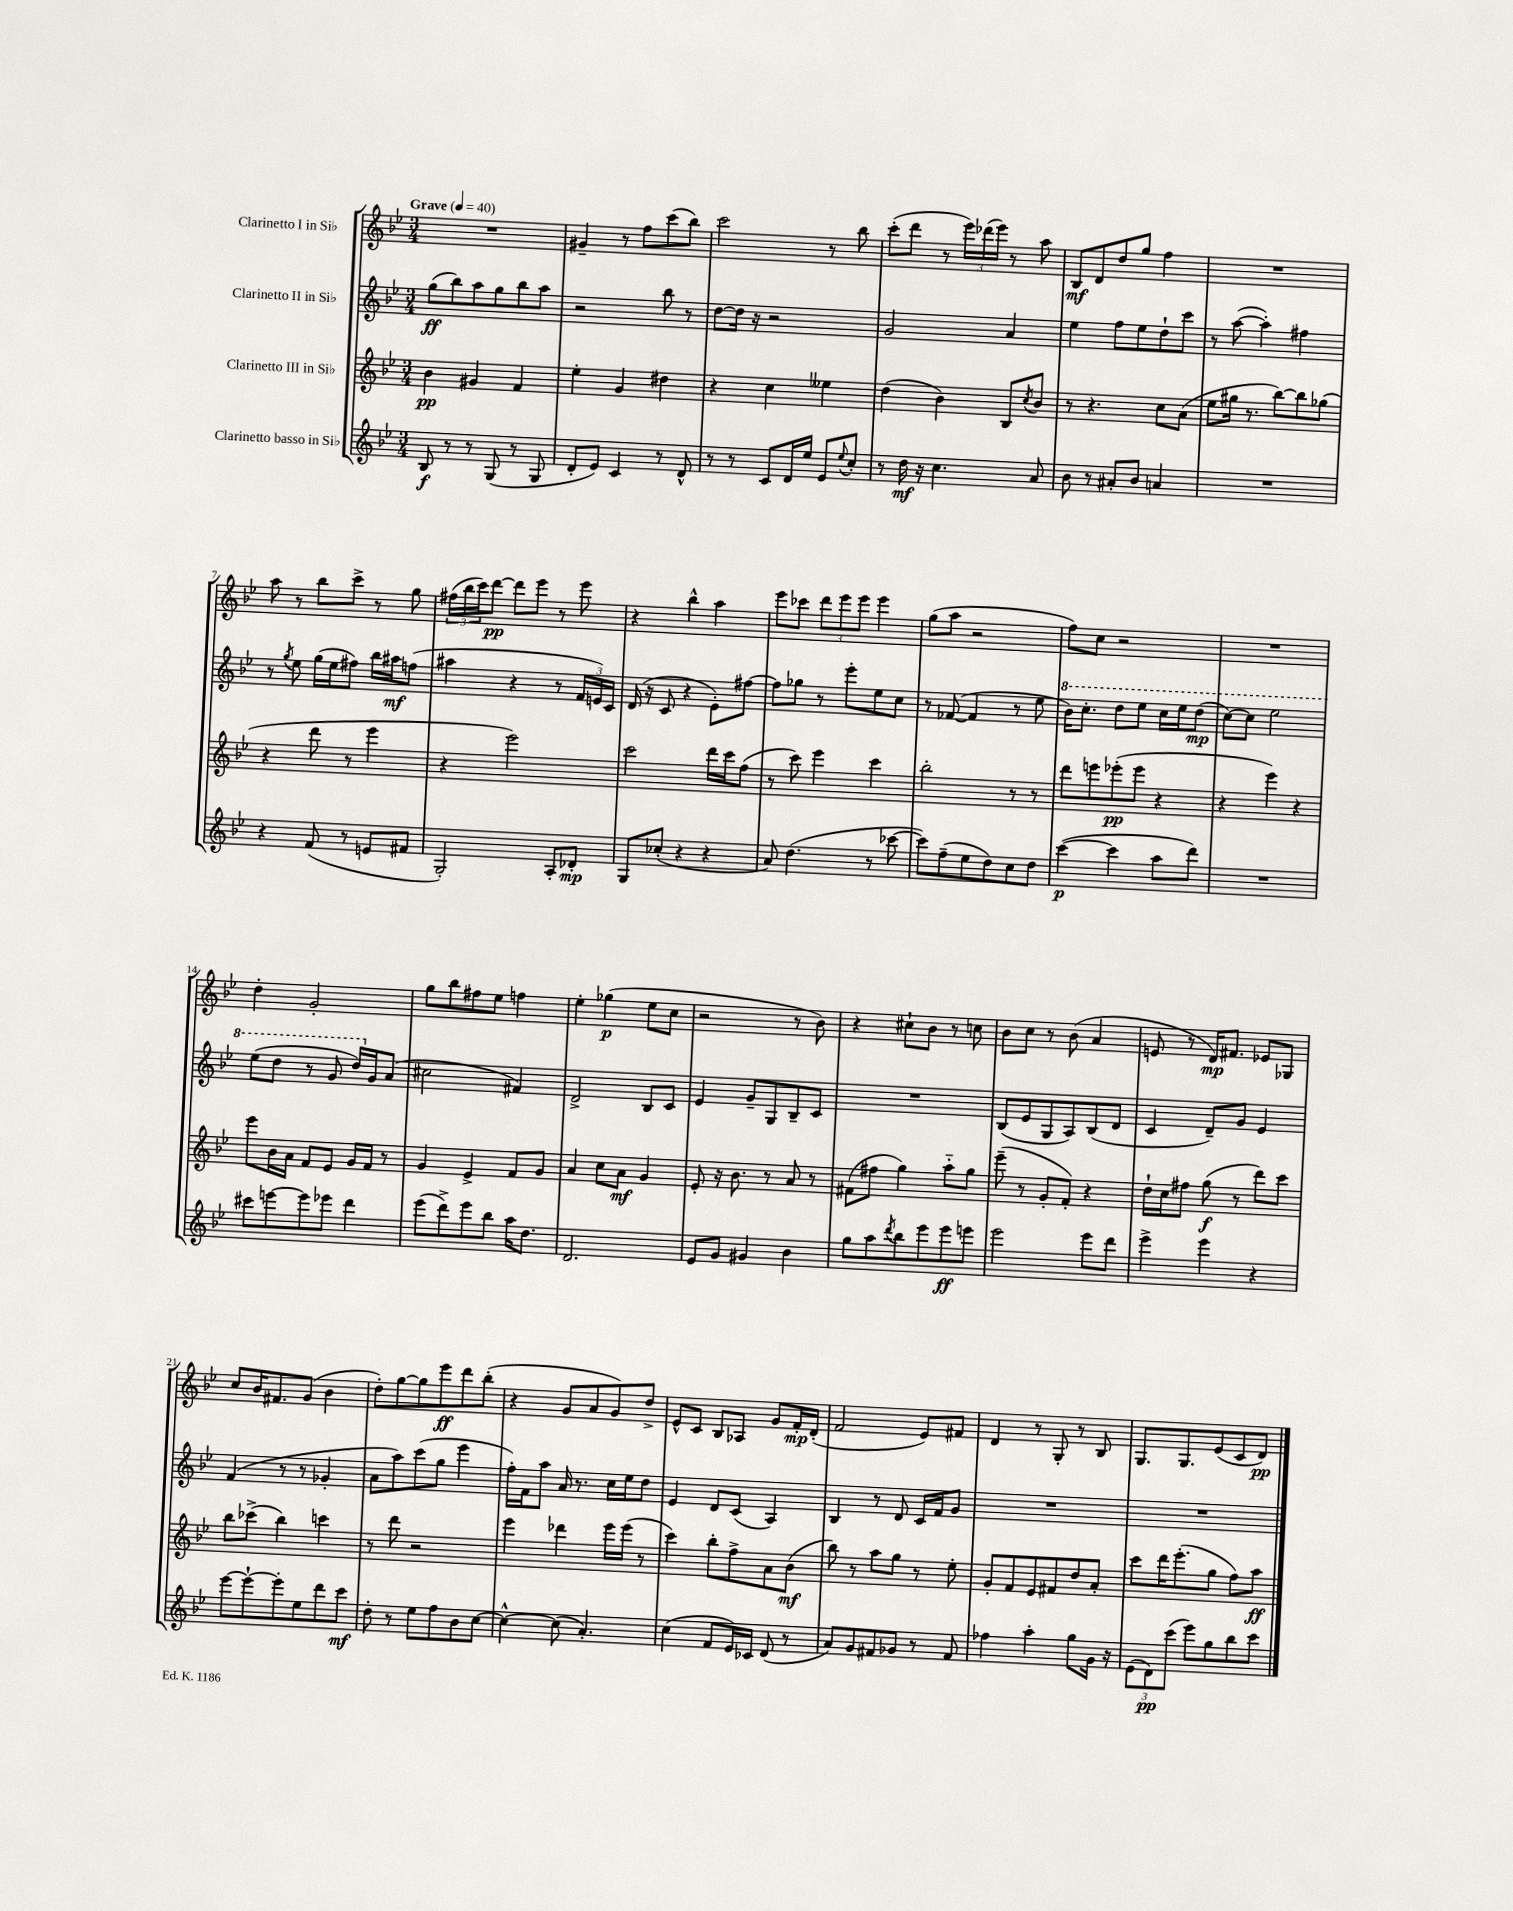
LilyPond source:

<<
\new StaffGroup <<
\new Staff = "s0" \with { instrumentName = "Clarinetto I in Sib" } {
    \clef treble \key bes \major \numericTimeSignature \time 3/4 \tempo "Grave" 4 = 40
    R2. |
    gis'4-- r8 f''8 c'''8( bes''8) |
    c'''2 r8 bes''8 |
    c'''8-.( d'''8 r8 \tuplet 3/2 { ees'''16) des'''16( ees'''16) } r8 a''8 |
    bes8\mf d'8 d''8 g''8 f''4 |
    R2. |
    a''8 r8 bes''8 c'''8-> r8 g''8 |
    \tuplet 3/2 { fis''16( bes''16 c'''16) } d'''8~\pp d'''8 ees'''8 r8 ees'''8 |
    r4 bes''4-^ a''4 |
    ees'''8 ces'''8 \tuplet 3/2 { d'''8 ees'''8 ees'''8 } ees'''4 |
    g''8( a''8 r2 |
    f''8) c''8 r2 |
    R2. |
    d''4-. g'2-. |
    g''8 bes''8 fis''8 ees''8 f''4 |
    ees''4-. ges''4\p( ees''8 c''8 |
    r2 r8 bes'8) |
    r4 cis''8-! bes'8 r8 c''8 |
    bes'8 c''8 r8 bes'8( a'4 |
    e'8 r8 d'16\mp) fis'8. ees'8 ges8 |
    c''8 bes'16 fis'8. g'8( bes'4 |
    d''8-.) g''8~ g''8 ees'''8\ff d'''8 bes''8-.( |
    r4 g'8 a'8 g'8) d''8-> |
    ees'8-^ c'8 bes8 aes8 g'8 f'16-.\mp d'16-.( |
    f'2 ees'8) fis'8 |
    d'4 r8 g8-. r8 bes8 |
    g8. g8. ees'8( c'8 d'8\pp) \bar "|." |
}
\new Staff = "s1" \with { instrumentName = "Clarinetto II in Sib" } {
    \clef treble \key bes \major \numericTimeSignature \time 3/4
    g''8\ff( bes''8) a''8 g''8 bes''8 a''8 |
    r2 bes''8 r8 |
    d''8~ d''16 r16 r2 |
    g'2 a'4 |
    ees''4 f''8 ees''8 d''8-! c'''8 |
    r8 a''8~( a''4-.) fis''4 |
    r8 \acciaccatura { g''8 } ees''8 g''16( ees''16 fis''8) bes''16 ais''16\mf f''8( |
    ais''4 r4 r8 \tuplet 3/2 { f'16 e'16) c'16 } |
    d'16( r16 c'8 r4 ees'8-.) fis''8~ |
    fis''8 ges''8 r8 ees'''8-. ees''8 c''8 |
    r8 fes'8~( fes'4 r8 ees''8 |
    \ottava #1 bes''16) c'''8.-. d'''8 ees'''8 c'''16 ees'''16 d'''8\mp( |
    c'''8~) c'''8 ees'''2 |
    ees'''8( d'''8 r8 g''8 d'''16) \ottava #0 g'16 a'8( |
    cis''2 fis'4) |
    d'2-> bes8 c'8 |
    ees'4 g'8-- g8 bes8-- c'8 |
    R2. |
    bes8( ees'8 g8 a8) bes8( d'8 |
    c'4 d'8--) g'8 ees'4 |
    f'4( r8 r8 ges'4-. |
    a'8 a''8) c'''8( g''8 ees'''4 |
    f''16-.) f'16 a''8 a'16 r8. c''16 ees''16 d''8 |
    ees'4 d'8 c'8( a4) |
    bes4 r8 d'8 c'16 f'16 g'8 |
    R2. |
    R2. \bar "|." |
}
\new Staff = "s2" \with { instrumentName = "Clarinetto III in Sib" } {
    \clef treble \key bes \major \numericTimeSignature \time 3/4
    bes'4\pp gis'4 f'4 |
    ees''4-. g'4 dis''4 |
    r4 c''4 eeses''4 |
    d''4( bes'4) bes8 \acciaccatura { c''8 } bes'8 |
    r8 r4. c''8 a'8( |
    ees''8 gis''16 r8. bes''8~) bes''8 ges''8( |
    r4 d'''8 r8 ees'''4 |
    r4 ees'''2) |
    c'''2 d'''16 c'''16 f''8( |
    r8 c'''8) ees'''4 c'''4 |
    bes''2-. r8 r8 |
    d'''8 e'''8 ees'''8-.\pp( ees'''8 r4 |
    r4 ees'''4) r4 |
    ees'''8 bes'16 a'16 f'8 ees'8 g'16 f'16 r8 |
    g'4 ees'4-> f'8 g'8 |
    a'4 c''8 a'8\mf g'4 |
    ees'8-. r16 bes'8. r8 a'8 r8 |
    fis'8( fis''8 g''4) a''8-_ g''8 |
    ees'''8--( r8 g'8-. f'8-.) r4 |
    d''16-! c''16 fis''8 g''8\f( r8 d'''8) c'''8 |
    bes''8 ces'''8->( bes''4) c'''4 |
    r8 d'''8 r2 |
    ees'''4 des'''4 ees'''16 ees'''16( r8 |
    c'''4) bes''8-. f''8-> a'8 bes'8\mf( |
    bes''8) r8 a''8 g''8 r8 ees''8-. |
    g'8-. f'8 ees'8 fis'8 d''8 a'8-. |
    c'''8 d'''16 ees'''8.-.( g''8 f''8) a''8\ff \bar "|." |
}
\new Staff = "s3" \with { instrumentName = "Clarinetto basso in Sib" } {
    \clef treble \key bes \major \numericTimeSignature \time 3/4
    bes8\f r8 r8 g8( r8 g8 |
    d'8-. ees'8) c'4 r8 d'8-^ |
    r8 r8 c'8 d'16 ees''16 ees'8 \appoggiatura { ees''8 } c''8-. |
    r8 d''16\mf r16 c''4. a'8 |
    bes'8 r8 ais'8-. bes'8 a'4 |
    R2. |
    r4 f'8( r8 e'8 fis'8 |
    g2-.) a8-. des'8-.\mp |
    g8 ces''8-.( r4 r4 |
    a'8) d''4.( r8 ces'''8~ |
    ces'''8) f''8--( ees''8 d''8) c''8 d''8 |
    c'''4~\p( c'''4 a''8 d'''8) |
    R2. |
    cis'''8 e'''8~ e'''8 ees'''8 d'''4 |
    ees'''8( d'''8->) ees'''8 bes''8 a''16 d''8. |
    d'2. |
    ees'8 g'8 gis'4 bes'4 |
    g''8 a''8 \acciaccatura { d'''8 } bes''8 ees'''8 ees'''8\ff e'''8 |
    ees'''2 ees'''8 d'''8 |
    ees'''4-> ees'''4 r4 |
    ees'''8~ ees'''8~-! ees'''8-. ees''8 d'''8 c'''8\mf |
    d''8-. r8 ees''8 f''8 bes'8 c''8~ |
    c''4~-^ c''8( a'4.-.) |
    c''4( f'8 ees'16) ces'16 d'8( r8 |
    a'8) g'8 fis'8 ges'8 r8 fis'8 |
    fes''4 a''4-. g''8 g'16 r16 |
    \tuplet 3/2 { ees'8( d'8\pp) c'''8( } ees'''8) g''8 bes''8 c'''8 \bar "|." |
}
>>
>>
